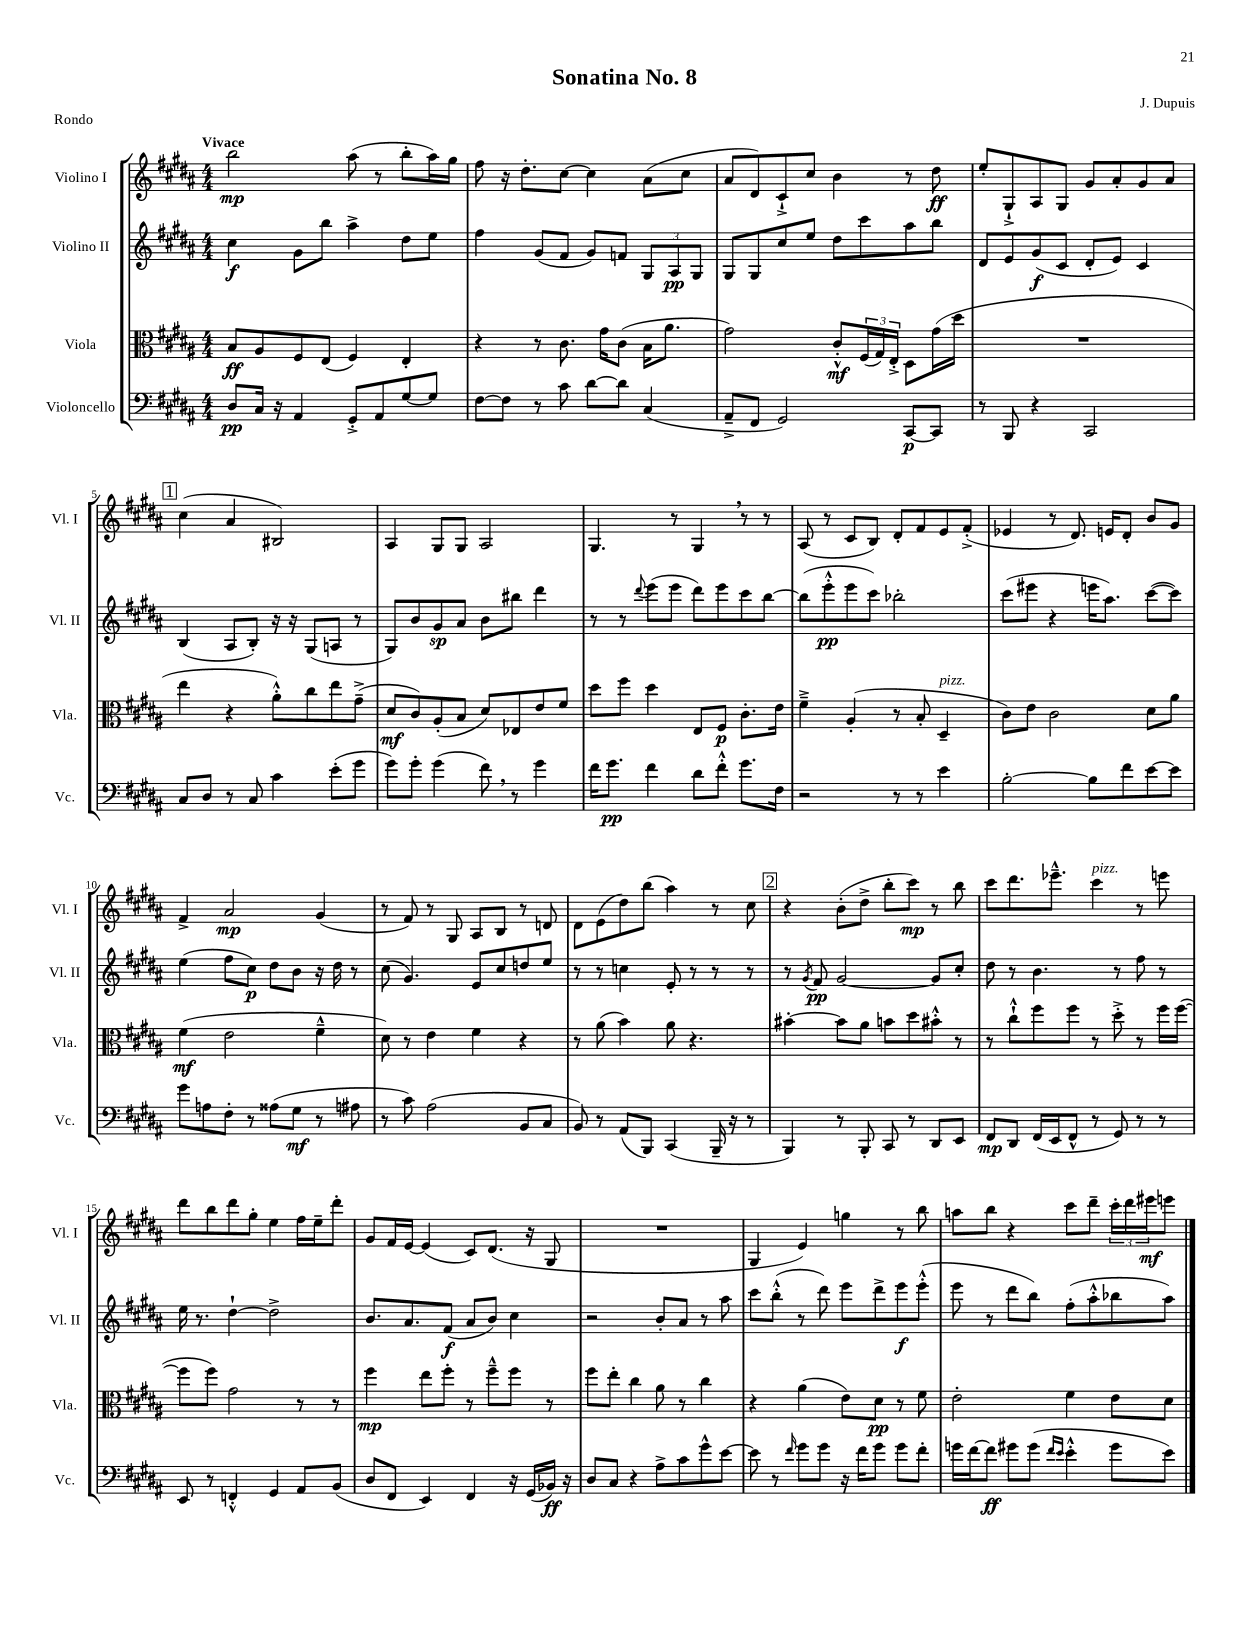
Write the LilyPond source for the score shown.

\header { title = "Sonatina No. 8" composer = "J. Dupuis" piece = "Rondo" }
<<
\new StaffGroup <<
\new Staff = "s0" \with { instrumentName = "Violino I" shortInstrumentName = "Vl. I" } {
    \clef treble \key b \major \numericTimeSignature \time 4/4 \tempo "Vivace"
    b''2\mp ais''8( r8 b''8-. ais''16) gis''16 |
    fis''8 r16 dis''8.-. cis''8~ cis''4 ais'8( cis''8 |
    ais'8 dis'8) cis'8-!-> cis''8 b'4 r8 dis''8\ff |
    e''8-. gis8-!-> ais8 gis8 gis'8 ais'8-. gis'8 ais'8 |
    \mark \markup { \box "1" } cis''4( ais'4 bis2) |
    ais4 gis8 gis8 ais2 |
    gis4. r8 gis4 \breathe r8 r8 |
    ais8( r8 cis'8 b8) dis'8-. fis'8 e'8 fis'8-.->( |
    ees'4 r8 dis'8.) e'16 dis'8-. b'8 gis'8 |
    fis'4-> ais'2\mp gis'4( |
    r8 fis'8) r8 gis8 ais8 b8 r8 d'8 |
    dis'8 e'8( dis''8) b''8( ais''4) r8 cis''8 |
    \mark \markup { \box "2" } r4 b'8-.( dis''8-> b''8-. cis'''8\mp) r8 b''8 |
    cis'''8 dis'''8. ees'''8.---^ cis'''4^\markup { \italic "pizz." } r8 e'''8 |
    dis'''8 b''8 dis'''8 gis''8-. e''4 fis''16 e''16-- dis'''8-. |
    gis'8 fis'16 e'16~ e'4( cis'8) dis'8.( r16 gis8 |
    R1 |
    gis4 e'4) g''4 r8 b''8 |
    a''8 b''8 r4 cis'''8 dis'''8-- \tuplet 3/2 { cis'''16-. dis'''16 eis'''16\mf } e'''8 \bar "|." |
}
\new Staff = "s1" \with { instrumentName = "Violino II" shortInstrumentName = "Vl. II" } {
    \clef treble \key b \major \numericTimeSignature \time 4/4
    cis''4\f gis'8 b''8 ais''4-> dis''8 e''8 |
    fis''4 gis'8( fis'8 gis'8) f'8 \tuplet 3/2 { gis8 ais8\pp gis8 } |
    gis8 gis8 cis''8 e''8 dis''8 cis'''8 ais''8 b''8 |
    dis'8 e'8 gis'8\f( cis'8 dis'8-. e'8) cis'4 |
    \mark \markup { \box "1" } b4( ais8 b8-.) r16 r16 gis8( a8 r8 |
    gis8) b'8 gis'8\sp ais'8 b'8 bis''8 dis'''4 |
    r8 r8 \appoggiatura { dis'''8 } e'''8( e'''8 dis'''8) e'''8 cis'''8 b''8~ |
    b''8( e'''8-.-^\pp e'''8 cis'''8) bes''2-. |
    cis'''8( eis'''8 r4 e'''16 ais''8.) cis'''8~( cis'''8) |
    e''4( fis''8 cis''8\p) dis''8 b'8 r16 dis''16 r8 |
    cis''8( gis'4.) e'8 cis''8 d''8 e''8 |
    r8 r8 c''4 e'8-. r8 r8 r8 |
    \mark \markup { \box "2" } r8 \acciaccatura { gis'8 } fis'8\pp gis'2~ gis'8 cis''8-. |
    dis''8 r8 b'4. r8 fis''8 r8 |
    e''16 r8. dis''4~-! dis''2-> |
    b'8. ais'8. fis'8\f( ais'8 b'8) cis''4 |
    r2 b'8-. ais'8 r8 ais''8 |
    cis'''8 b''8-.-^( r8 dis'''8) e'''8 dis'''8-> e'''8\f e'''8-.-^( |
    e'''8 r8 dis'''8 b''8) fis''8-.( ais''8-.-^ bes''8 ais''8) \bar "|." |
}
\new Staff = "s2" \with { instrumentName = "Viola" shortInstrumentName = "Vla." } {
    \clef alto \key b \major \numericTimeSignature \time 4/4
    b8\ff ais8 fis8 e8( fis4) e4-. |
    r4 r8 cis'8. gis'16 cis'8( b16 ais'8. |
    gis'2) cis'8-.-^\mf \tuplet 3/2 { fis16( gis16) e16-.-> } dis8 gis'16( dis''16 |
    R1 |
    \mark \markup { \box "1" } e''4 r4 ais'8-.-^) cis''8 e''8 gis'8--->( |
    dis'8\mf cis'8) ais8-.( b8 dis'8) ees8 e'8 fis'8 |
    dis''8 fis''8 dis''4 e8 fis8\p cis'8.-. e'16 |
    fis'4---> ais4-.( r8 b8-. dis4--^\markup { \italic "pizz." } |
    cis'8) e'8 cis'2 dis'8 ais'8 |
    fis'4\mf( e'2 fis'4---^ |
    dis'8) r8 e'4 fis'4 r4 |
    r8 ais'8( b'4) ais'8 r4. |
    \mark \markup { \box "2" } bis'4~-. bis'8 ais'8 b'8 dis''8 bis'8-.-^ r8 |
    r8 cis''8-!-^ fis''8 fis''8 r8 dis''8-.-> r8 fis''16 fis''16~( |
    fis''8 fis''8) gis'2 r8 r8 |
    fis''4\mp e''8 fis''8-. r8 fis''8---^ fis''8 r8 |
    fis''8 e''8-. cis''4 ais'8 r8 cis''4 |
    r4 ais'4( e'8) dis'8\pp r8 fis'8 |
    e'2-. fis'4 e'8 dis'8 \bar "|." |
}
\new Staff = "s3" \with { instrumentName = "Violoncello" shortInstrumentName = "Vc." } {
    \clef bass \key b \major \numericTimeSignature \time 4/4
    dis8\pp cis16 r16 ais,4 gis,8-.-> ais,8 gis8~ gis8 |
    fis8~ fis8 r8 cis'8 dis'8~ dis'8 cis4( |
    ais,8---> fis,8 gis,2) cis,8~\p cis,8 |
    r8 b,,8 r4 cis,2 |
    \mark \markup { \box "1" } cis8 dis8 r8 cis8 cis'4 e'8-.( gis'8 |
    gis'8) gis'8-. gis'4( fis'8) \breathe r8 gis'4 |
    fis'16 gis'8.\pp fis'4 dis'8 fis'8-.-^ gis'8. fis16 |
    r2 r8 r8 e'4 |
    b2~-. b8 fis'8 e'8~ e'8 |
    gis'8 a8 fis8-. r8 aisis8( gis8\mf r8 ais8 |
    r8 cis'8) ais2( b,8 cis8 |
    b,8) r8 ais,8( b,,8) cis,4( b,,16-- r16 r8 |
    \mark \markup { \box "2" } b,,4) r8 b,,8-. cis,8 r8 dis,8 e,8 |
    fis,8\mp dis,8 fis,16( e,16 fis,8-^ r8 gis,8) r8 r8 |
    e,8 r8 f,4-.-^ gis,4 ais,8 b,8( |
    dis8 fis,8 e,4) fis,4 r16 gis,16( bes,16\ff) r16 |
    dis8 cis8 r4 ais8-> cis'8 gis'8-^ e'8~ |
    e'8 r8 \grace { fis'16 } gis'8 gis'8 r16 fis'16 gis'8 gis'8 fis'8-. |
    g'16 fis'16~ fis'8\ff gis'8 gis'8( \grace { fis'16 e'16 } e'4-.-^ gis'8 e'8) \bar "|." |
}
>>
>>
